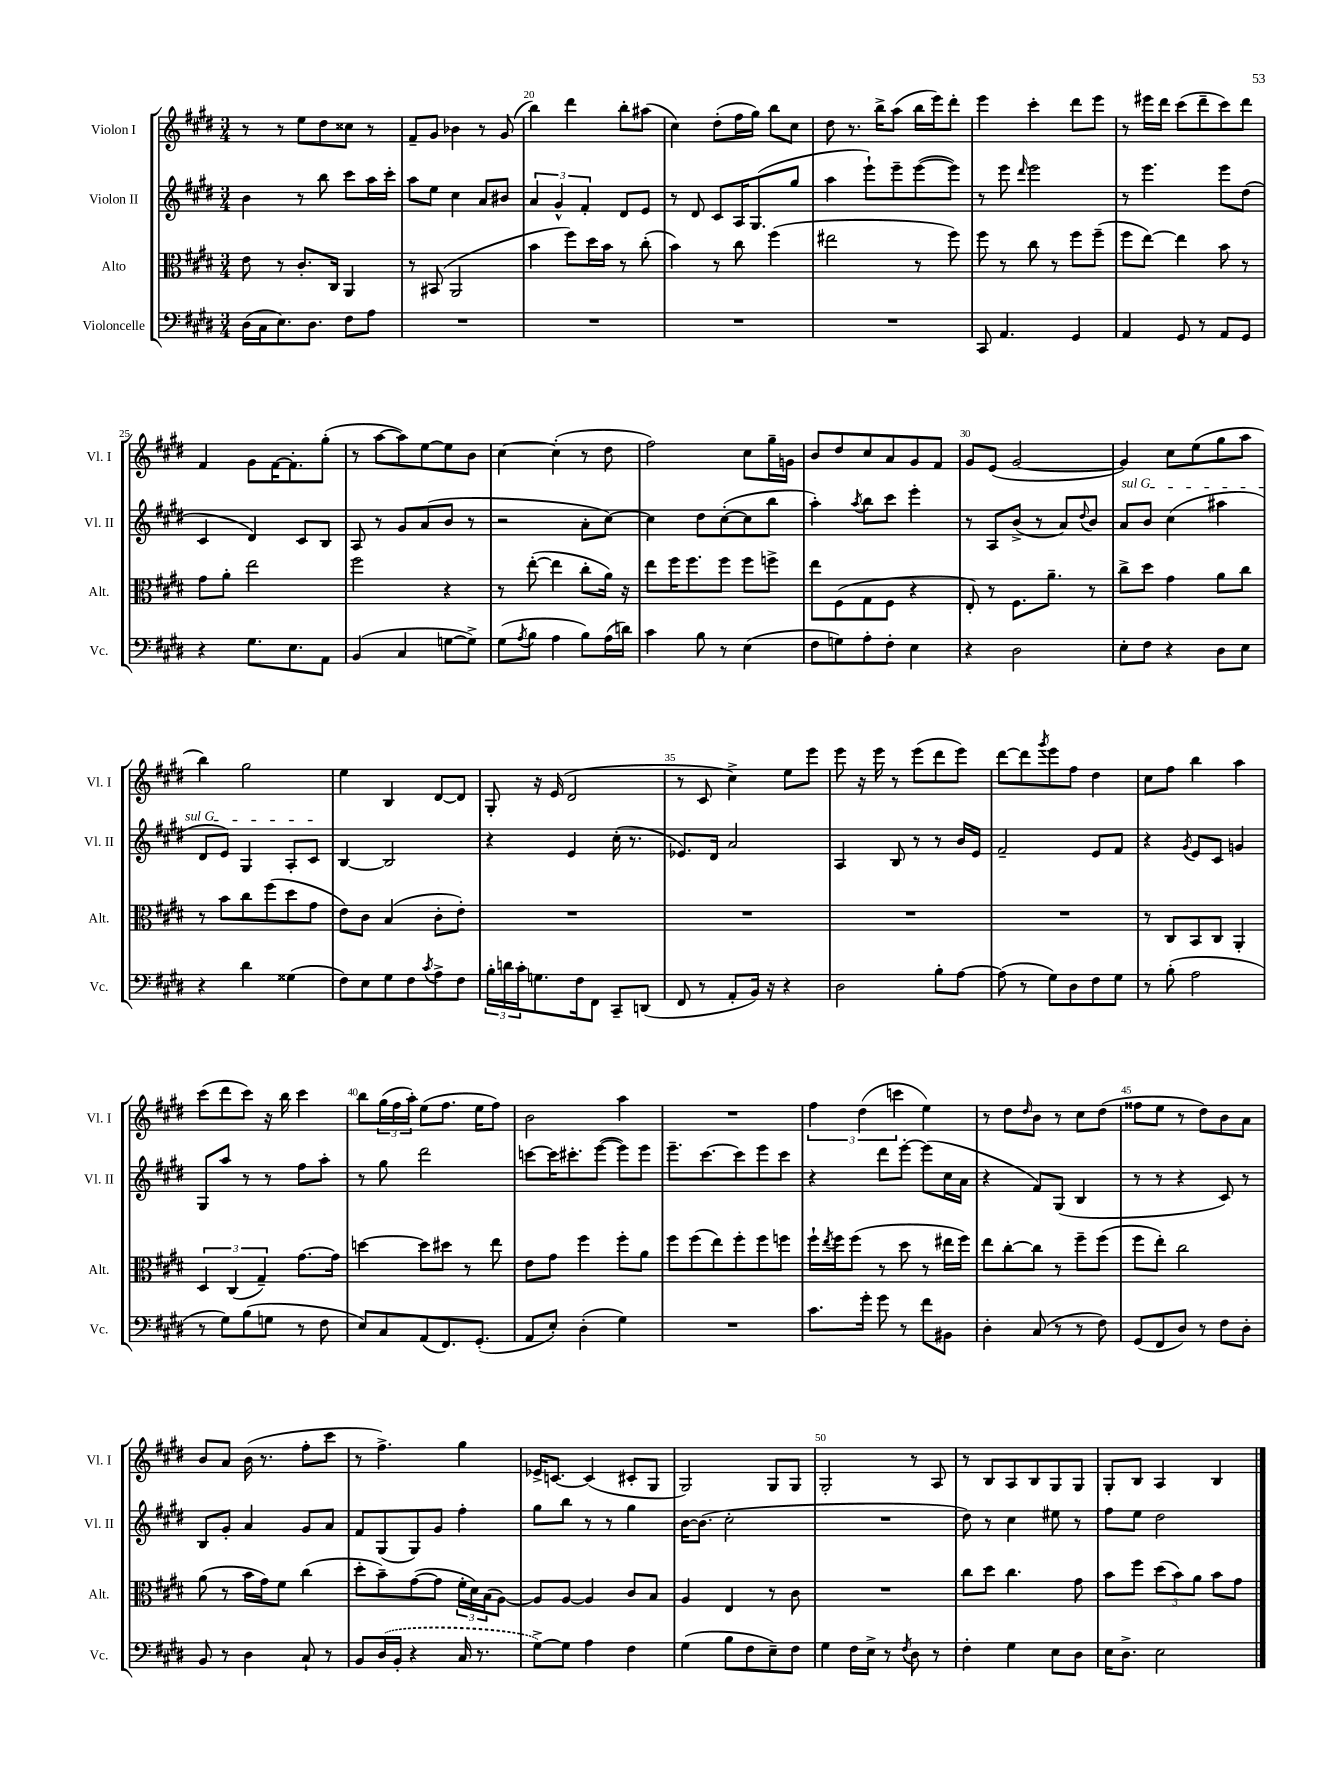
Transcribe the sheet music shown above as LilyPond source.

<<
\new StaffGroup <<
\new Staff = "s0" \with { instrumentName = "Violon I" shortInstrumentName = "Vl. I" } {
    \clef treble \key e \major \numericTimeSignature \time 3/4
    r8 r8 e''8 dis''8 cisis''8 r8 |
    fis'8-- gis'8 bes'4 r8 gis'8( |
    b''4) dis'''4 b''8-. ais''8( |
    cis''4) dis''8-.( fis''16 gis''16) b''8 cis''8 |
    dis''8 r8. b''16-> a''8( b''16 e'''16) dis'''8-. |
    e'''4 cis'''4-. dis'''8 e'''8 |
    r8 eis'''16 dis'''16 cis'''8( dis'''8-- cis'''8) dis'''8 |
    fis'4 gis'8 fis'16~ fis'8.-. gis''8-.( |
    r8 a''8~ a''8) e''8~ e''8 b'8 |
    cis''4~ cis''4-.( r8 dis''8 |
    fis''2) cis''8 gis''16-- g'16 |
    b'8 dis''8 cis''8 a'8 gis'8 fis'8 |
    gis'8 e'8( gis'2~ |
    gis'4) cis''8 e''8( gis''8 a''8 |
    b''4) gis''2 |
    e''4 b4 dis'8~ dis'8 |
    gis8-. r16 e'16( dis'2 |
    r8 cis'8 cis''4->) e''8 e'''8 |
    e'''8 r16 e'''16 r8 e'''8( dis'''8 e'''8) |
    dis'''8~ dis'''8 \acciaccatura { gis'''8 } e'''8 fis''8 dis''4 |
    cis''8 fis''8 b''4 a''4 |
    cis'''8( dis'''8 cis'''8) r16 b''16 cis'''4 |
    b''8 \tuplet 3/2 { gis''16( fis''16 a''16-.) } e''8( fis''8. e''16 fis''8) |
    b'2 a''4 |
    R2. |
    \tuplet 3/2 { fis''4 dis''4( c'''4 } e''4) |
    r8 dis''8 \grace { dis''16 } b'8 r8 cis''8 dis''8( |
    fisis''8 e''8 r8 dis''8) b'8 a'8 |
    b'8 a'8 b'16( r8. fis''8-. cis'''8 |
    r8 fis''4.->) gis''4 |
    ees'16-> c'8.~ c'4( cis'8-. gis8 |
    gis2) gis8 gis8 |
    gis2-. r8 a8 |
    r8 b8 a8 b8 gis8 gis8 |
    gis8-. b8 a4 b4 \bar "|." |
}
\new Staff = "s1" \with { instrumentName = "Violon II" shortInstrumentName = "Vl. II" } {
    \clef treble \key e \major \numericTimeSignature \time 3/4
    b'4 r8 b''8 cis'''8 a''16 cis'''16-. |
    a''8 e''8 cis''4 a'8 bis'8 |
    \tuplet 3/2 { a'4 gis'4-^ fis'4-. } dis'8 e'8 |
    r8 dis'8 cis'8 a16 gis8.( gis''8 |
    a''4 e'''8-!) e'''8-- e'''8~( e'''8) |
    r8 e'''8 \grace { dis'''16 } e'''2 |
    r8 e'''4. e'''8 dis''8( |
    cis'4 dis'4) cis'8 b8 |
    a8 r8 gis'8 a'8( b'8 r8 |
    r2 a'8-. cis''8~) |
    cis''4 dis''8 cis''8~-.( cis''8 b''8 |
    a''4-.) \acciaccatura { a''8 } b''8 cis'''8 e'''4-. |
    r8 a8 b'8->( r8 a'8) \appoggiatura { dis''8 } b'8 |
    \once \override TextSpanner.bound-details.left.text = \markup { \italic "sul G" } a'8\startTextSpan b'8 cis''4( ais''4 |
    dis'8 e'8) gis4 a8-. cis'8\stopTextSpan |
    b4~ b2 |
    r4 e'4 cis''16-.( r8. |
    ees'8.) dis'16 a'2 |
    a4 b8 r8 r8 b'16 e'16 |
    fis'2-- e'8 fis'8 |
    r4 \acciaccatura { gis'8 } e'8 cis'8 g'4 |
    gis8 a''8 r8 r8 fis''8 a''8-. |
    r8 gis''8 dis'''2 |
    c'''8~ c'''16 cis'''8.-. e'''8~( e'''8) e'''8 |
    e'''8.-- cis'''8.~ cis'''8 e'''8 cis'''8 |
    r4 dis'''8 e'''8~-. e'''8( cis''16 a'16 |
    r4 fis'8) gis8( b4 |
    r8 r8 r4 cis'8) r8 |
    b8 gis'8-. a'4 gis'8 a'8 |
    fis'8 gis8( gis8) gis'8 fis''4-. |
    gis''8 b''8 r8 r8 gis''4 |
    b'16~ b'8.( cis''2-. |
    R2. |
    dis''8) r8 cis''4 eis''8 r8 |
    fis''8 e''8 dis''2 \bar "|." |
}
\new Staff = "s2" \with { instrumentName = "Alto" shortInstrumentName = "Alt." } {
    \clef alto \key e \major \numericTimeSignature \time 3/4
    e'8 r8 cis'8.-. cis16 a,4 |
    r8 bis,8( a,2 |
    b'4 fis''8) dis''16 b'16 r8 cis''8-.( |
    b'4) r8 cis''8 fis''4( |
    eis''2 r8 fis''8) |
    fis''8 r8 cis''8 r8 fis''8 fis''8--( |
    fis''8 e''8~) e''4 b'8 r8 |
    gis'8 a'8-. e''2 |
    fis''2 r4 |
    r8 e''8~-.( e''4 cis''8-. a'16) r16 |
    e''8 fis''16 fis''8. fis''8 fis''8 f''8-> |
    e''8 fis8( gis8 fis8 r4 |
    e8-.) r8 fis8. a'8.-- r8 |
    cis''8-> dis''8 gis'4 a'8 cis''8 |
    r8 b'8 cis''8 fis''8( dis''8 gis'8 |
    e'8) cis'8 b4( cis'8-. e'8-.) |
    R2. |
    R2. |
    R2. |
    R2. |
    r8 cis8 b,8 cis8 a,4-. |
    \tuplet 3/2 { dis4 cis4( gis4--) } gis'8.~ gis'16 |
    d''4~ d''8 dis''8 r8 e''8 |
    e'8 gis'8 fis''4 fis''8-. a'8 |
    fis''8 fis''8( e''8) fis''8-. fis''8 f''8 |
    fis''16-! \acciaccatura { e''8 } fis''16 fis''8( r8 dis''8 r8 eis''16 fis''16) |
    e''8 cis''8~-. cis''8 r8 fis''8-- fis''8( |
    fis''8 e''8-.) cis''2 |
    a'8( r8 b'16 gis'16) fis'8 cis''4( |
    dis''8-. b'8--) gis'8~( gis'8 \tuplet 3/2 { fis'16-. dis'16) b16( } a8~) |
    a8 a8~ a4 cis'8 b8 |
    a4 e4 r8 cis'8 |
    R2. |
    cis''8 dis''8 cis''4. gis'8 |
    b'8 fis''8 \tuplet 3/2 { dis''8( b'8) a'8 } b'8 gis'8 \bar "|." |
}
\new Staff = "s3" \with { instrumentName = "Violoncelle" shortInstrumentName = "Vc." } {
    \clef bass \key e \major \numericTimeSignature \time 3/4
    dis16( cis16 e8.) dis8. fis8 a8 |
    R2. |
    R2. |
    R2. |
    R2. |
    cis,8 a,4. gis,4 |
    a,4 gis,8 r8 a,8 gis,8 |
    r4 gis8. e8. a,8 |
    b,4( cis4 g8~ g8->) |
    gis8( \acciaccatura { a8 } b8 a4 b8) a16( d'16) |
    cis'4 b8 r8 e4( |
    fis8 g8) a8-. fis8-. e4 |
    r4 dis2 |
    e8-. fis8 r4 dis8 e8 |
    r4 dis'4 gisis4( |
    fis8) e8 gis8 fis8 \acciaccatura { cis'8 } a8-> fis8 |
    \tuplet 3/2 { b16-. d'16 cis'16-. } g8. fis16 fis,8 cis,8-- d,8( |
    fis,8 r8 a,8-. b,16) r16 r4 |
    dis2 b8-. a8~ |
    a8( r8 gis8) dis8 fis8 gis8 |
    r8 b8-.( a2 |
    r8 gis8) b8( g8 r8 fis8 |
    e8) cis8 a,8( fis,8.) gis,8.-.( |
    a,8 e8-.) dis4-.( gis4) |
    R2. |
    cis'8. gis'16-. gis'8 r8 fis'8 bis,8 |
    dis4-. cis8( r8 r8 fis8) |
    gis,8( fis,8 dis8) r8 fis8 dis8-. |
    b,8 r8 dis4 cis8-! r8 |
    b,8 \once \slurDashed dis16( b,16-. r4 cis16 r8. |
    gis8~->) gis8 a4 fis4 |
    gis4( b8 fis8 e8--) fis8 |
    gis4 fis16 e16-> r8 \acciaccatura { fis8 } dis8 r8 |
    fis4-. gis4 e8 dis8 |
    e16 dis8.-> e2 \bar "|." |
}
>>
>>
\layout { \context { \Score currentBarNumber = #18 \override BarNumber.break-visibility = ##(#f #t #t) barNumberVisibility = #(every-nth-bar-number-visible 5) } }
